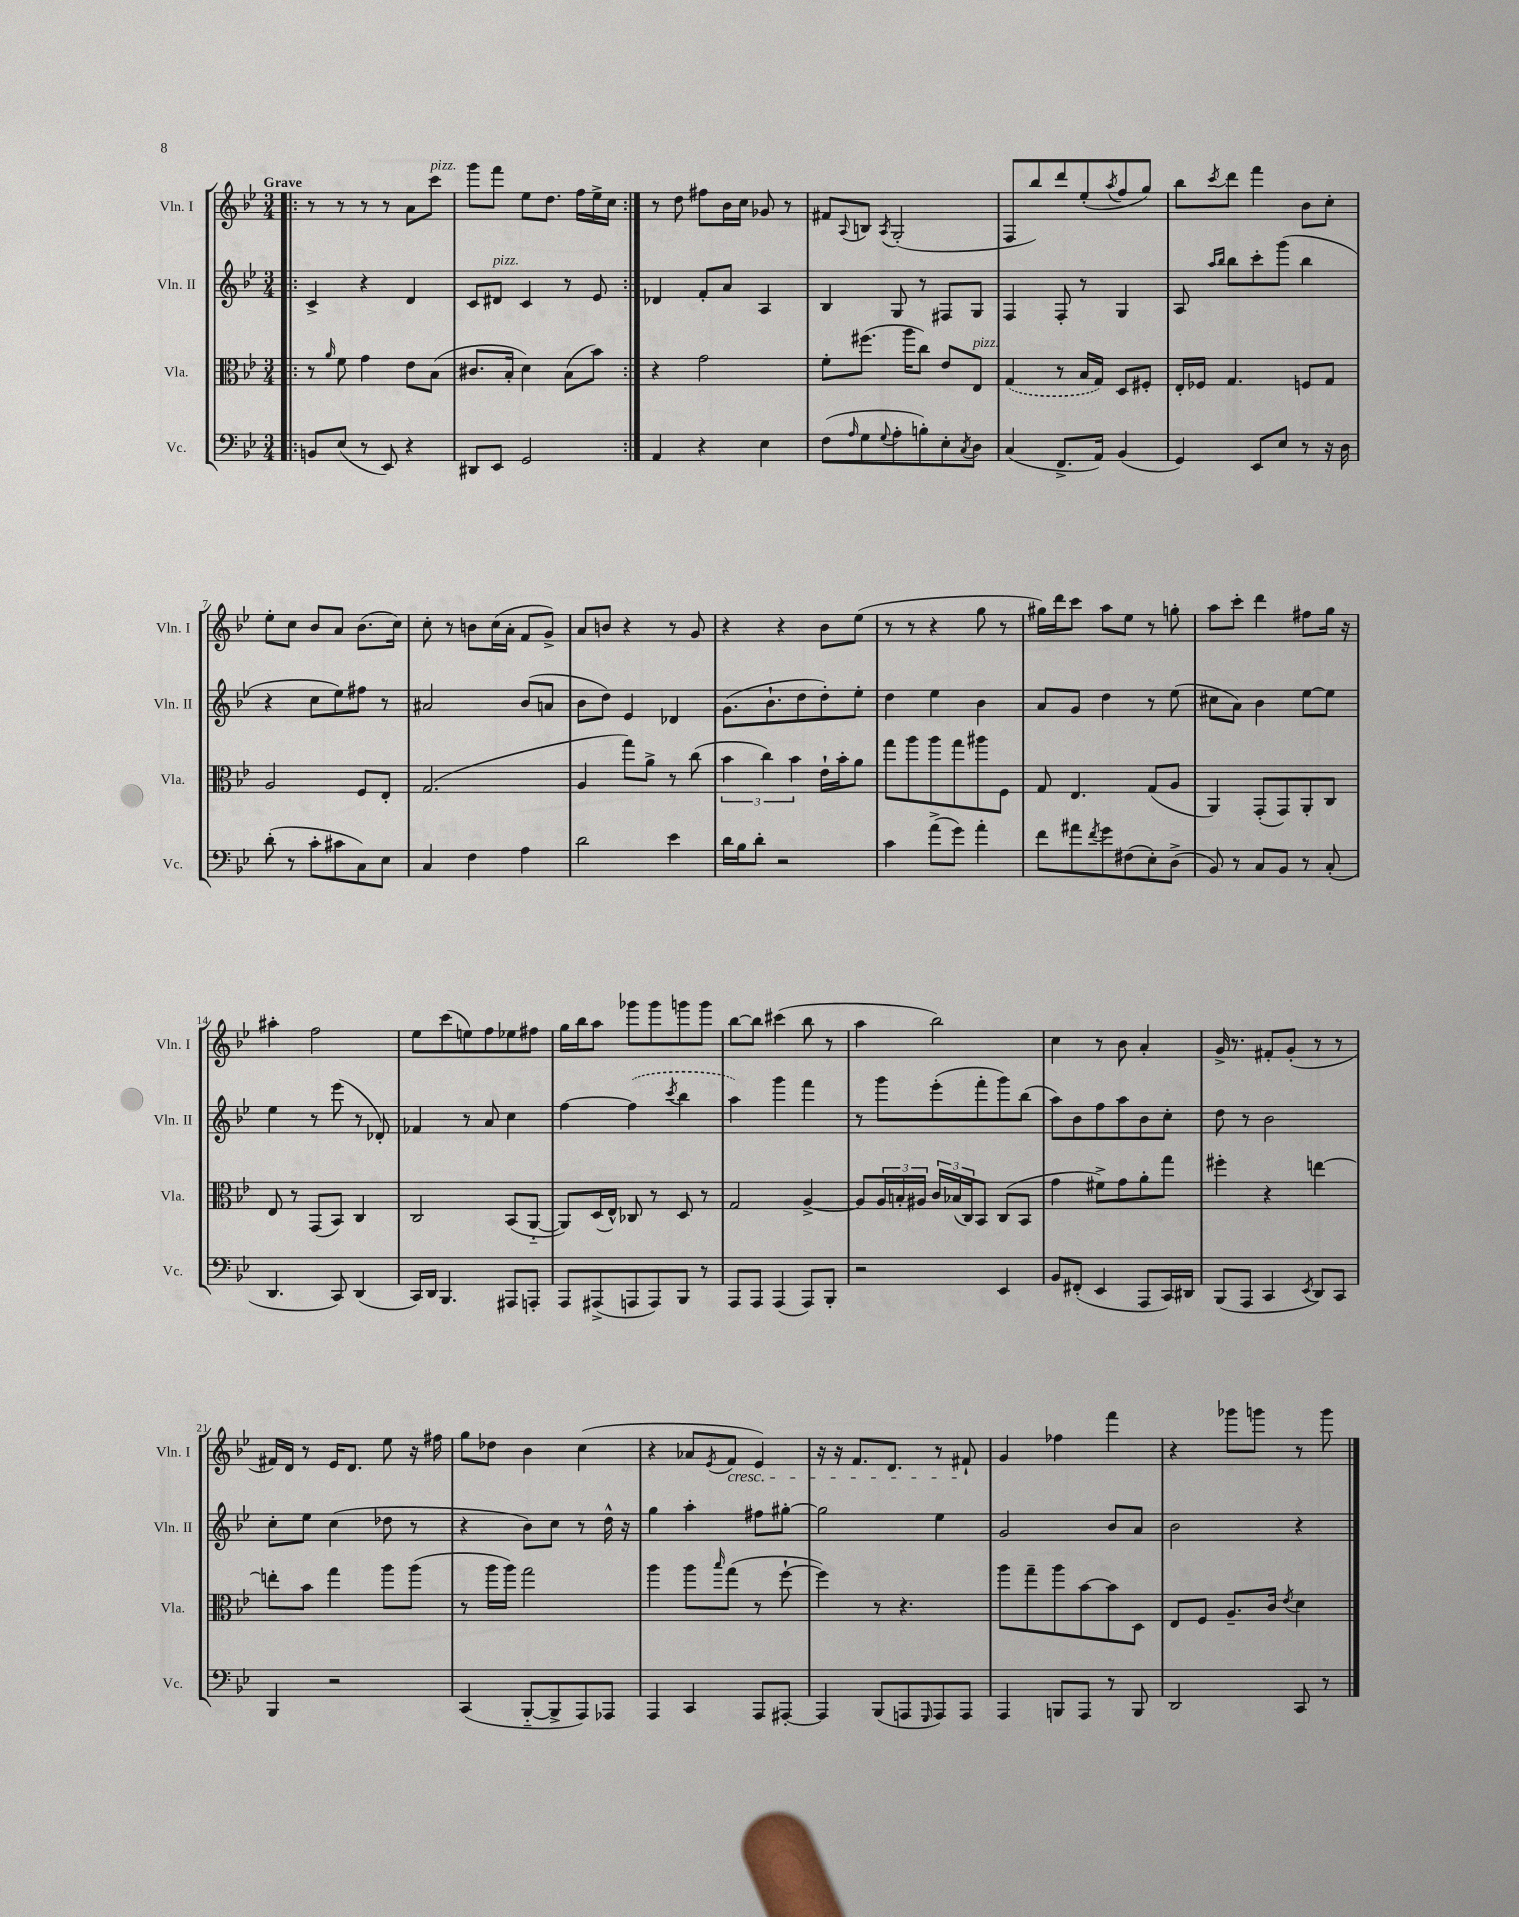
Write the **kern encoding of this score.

**kern	**kern	**kern	**kern
*staff4	*staff3	*staff2	*staff1
*clefF4	*clefC3	*clefG2	*clefG2
*k[b-e-]	*k[b-e-]	*k[b-e-]	*k[b-e-]
*M3/4	*M3/4	*M3/4	*M3/4
=!|:	=!|:	=!|:	=!|:
8BB	8r	4c^	8r
.	16qqa	.	.
(8E-	8f	.	8r
8r	4g	4r	8r
8EE-)	.	.	8r
4r	8e-	4d	8a
.	(8B-	.	8ccc
=	=	=	=
8DD#	8.c#	8c	8ggg
8EE-	.	8d#	8fff
.	16B-'	.	.
2GG	4d)	4c	8ee-
.	.	.	8.dd
.	(8B-	8r	.
.	.	.	16ff
.	8b-)	8e-	16ee-^
.	.	.	16cc
=:|!	=:|!	=:|!	=:|!
4AA	4r	4d-	8r
.	.	.	8dd
4r	2g	8f'	8ff#
.	.	8a	16b-
.	.	.	16cc
4E-	.	4A	8g-
.	.	.	8r
=	=	=	=
(8F	8f'	4B-	8f#
16qqA	.	.	8qqA
8G	(8.ff#	.	8B
8qqG	.	.	8qA
8A'	.	8G	(2G'
.	16aa	.	.
8B')	8cc)	8r	.
8E-'	8e-	8F#	.
8qC	.	.	.
8D	8E-	8G	.
=	=	=	=
(4C	(4G	4F	8F
.	.	.	8bb-)
8.FF^	8r	8F'	8ddd
.	16B-	8r	(8ee-'
16AA)	16G)	.	.
.	.	.	8qaa
(4BB-	8D	4G	8ff
.	8F#'	.	8gg)
=	=	=	=
4GG)	16E-'	8A	8bb-
.	16F-	.	.
.	.	16qqaa	.
.	.	16qqbb-	8qccc
.	4.G	8bb-	8ddd
8EE-	.	8ccc'	4fff
8E-	.	(8ggg	.
8r	8F	4bb-	8b-
16r	8G	.	8cc'
16D	.	.	.
=	=	=	=
(8d'	2A	4r	8ee-'
8r	.	.	8cc
8c'	.	8cc	8b-
8c#	.	8ee-)	8a
8C)	8F	8ff#	(8.b-
8E-	8E-'	8r	.
.	.	.	16cc)
=	=	=	=
4C	(2.G	2a#	8cc'
.	.	.	8r
4F	.	.	8b
.	.	.	(16cc
.	.	.	16a'
4A	.	(8b-	8f
.	.	8a	8g^)
=	=	=	=
2d	4A	8b-	8a
.	.	8dd)	8b
.	8gg)	4e-	4r
.	8a^	.	.
4e-	8r	4d-	8r
.	(8cc	.	8g
=	=	=	=
16d	6b-	(8.g	4r
16B-	.	.	.
8d'	.	.	.
.	6cc)	.	.
.	.	8.b-`	.
2r	.	.	4r
.	6b-	.	.
.	.	8dd	.
.	16e-`	8dd')	8b-
.	16b-'	.	.
.	8a	8ee-'	(8ee-
=	=	=	=
4c	8gg	4dd	8r
.	8aa	.	8r
(8a^	8aa	4ee-	4r
8g)	8gg	.	.
4a'	8aa#	4b-	8gg
.	8F	.	8r
=	=	=	=
8f	8G	8a	16gg#)
.	.	.	16ddd
8a#	4.E-	8g	8ccc
8qf	.	.	.
8g	.	4dd	8aa
(8F#	.	.	8ee-
8E-')	(8G	8r	8r
(8D^	8A	(8ee-	8gg'
=	=	=	=
8BB-)	4AA)	8cc#	8aa
8r	.	8a)	8ccc'
8C	(8GG'	4b-	4ddd
8BB-	8GG)	.	.
8r	8AA'	[8ee-	8ff#
(8C'	8C	8ee-]	16gg
.	.	.	16r
=	=	=	=
4.DD	8E-	4ee-	4aa#'
.	8r	.	.
.	(8GG	8r	2ff
8CC)	8BB-)	(8eee-	.
(4DD	4C	8r	.
.	.	8d-')	.
=	=	=	=
16CC)	2C	4f-	8ee-
16DD	.	.	.
4.BBB-	.	.	(8ccc
.	.	8r	8ee)
.	.	8a	8ff
8AAA#	(8BB-	4cc	8ee-
8AAA'	[8AA'~	.	8ff#
=	=	=	=
8AAA	8AA])	[4ff	16gg
.	.	.	16bb-
(8AAA#^	(16D	.	8aa
.	16E-^^)	.	.
8AAA	8C-	(4ff]	8ggg-
8AAA)	8r	.	8ggg-
.	.	8qccc	.
8BBB-	8D	4bb-	8ggg
8r	8r	.	8ggg
=	=	=	=
8AAA	2G	4aa)	[8bb-
8AAA	.	.	8bb-]
(4AAA	.	4ggg	(4ccc#
8AAA)	[4A^	4fff	8bb-
8BBB-'	.	.	8r
=	=	=	=
2r	8A]	8r	4aa
.	24A	8ggg	.
.	24B'	.	.
.	24A#	.	.
.	24c	(8eee-'	2bb-)
.	(24B-	.	.
.	24C)	.	.
.	8BB-	8fff'	.
4EE-	(8C	8ggg)	.
.	8BB-	(8bb-	.
=	=	=	=
8BB-	4g	8aa)	4cc
(8FF#'	.	8b-	.
4EE-	8f#^)	8ff	8r
.	8g	8aa	8b-
8AAA	8a'	8b-	4a'
16CC)	8gg	8cc'	.
16DD#	.	.	.
=	=	=	=
(8BBB-	4ff#'	8dd	16g^
.	.	.	8.r
8AAA	.	8r	.
4CC	4r	2b-	8f#'
.	.	.	(8g'
8qEE-	.	.	.
8DD)	[4ee	.	8r
8CC	.	.	8r
=	=	=	=
4BBB-	8ee']	8cc'	16f#)
.	.	.	16d
.	8b-	8ee-	8r
2r	4gg	(4cc	16e-
.	.	.	8.d
.	8aa	8dd-	8ee-
.	(8aa	8r	16r
.	.	.	16ff#
=	=	=	=
(4CC	8r	4r	8gg
.	16aa	.	8dd-
.	16aa)	.	.
[8BBB-'~	2gg	8b-)	4b-
8BBB-^]	.	8cc	.
8AAA)	.	8r	(4cc
8AAA-	.	16dd^^	.
.	.	16r	.
=	=	=	=
4AAA	4aa	4gg	4r
4CC	8aa	4aa'	8a-
.	16qqbb-	.	8qe-
.	(8gg	.	8f
8AAA	8r	8ff#	4e-)
[8AAA#'	[8ff`	[8gg#'	.
=	=	=	=
4AAA#]	4ff])	2gg#]	16r
.	.	.	16r
.	.	.	8.f
(8BBB-	8r	.	.
.	.	.	8.d
8AAA	4.r	.	.
16qqGGG	.	.	.
8AAA)	.	4ee-	8r
8AAA	.	.	8f#`
=	=	=	=
4AAA	8aa	2g	4g
.	8gg~	.	.
8BBB	8aa	.	4ff-
8AAA	[8b-	.	.
8r	8b-]	8b-	4fff
8BBB	8D	8a	.
=	=	=	=
2DD	8E-	2b-	4r
.	8F	.	.
.	8.A~	.	8ggg-
.	.	.	8ggg
.	16c	.	.
.	8qe-	.	.
8CC	4d	4r	8r
8r	.	.	8ggg
==	==	==	==
*-	*-	*-	*-
